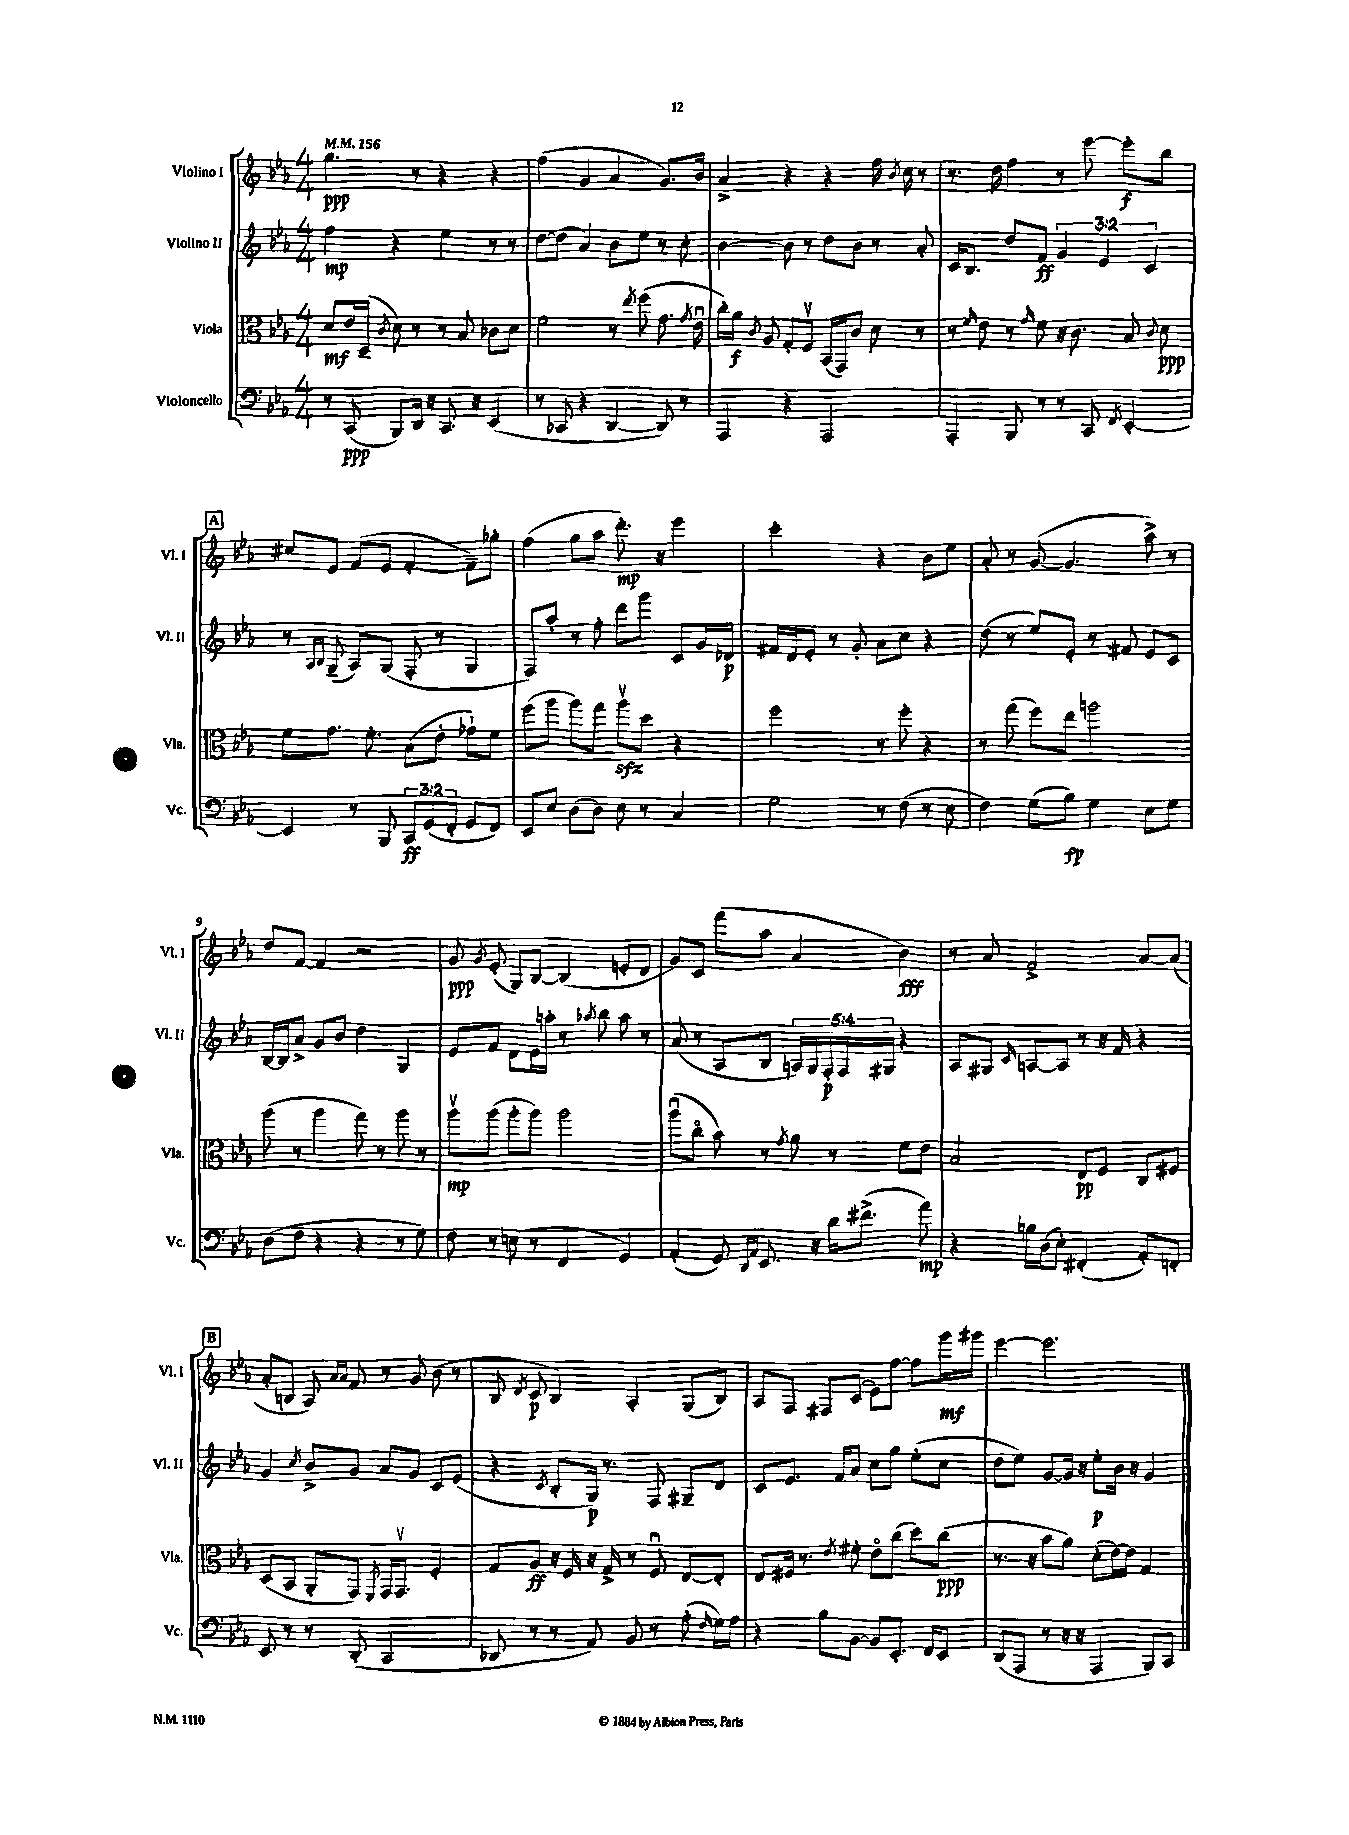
<<
\new StaffGroup <<
\new Staff = "s0" \with { instrumentName = "Violino I" shortInstrumentName = "Vl. I" } {
    \clef treble \key ees \major \numericTimeSignature \time 4/4 \tempo 4 = 156
    \autoBeamOff g''4.\ppp r8 r4 r4 |
    f''4( g'4 aes'4 g'8.[) bes'16] |
    aes'4-> r4 r4 f''16 \acciaccatura { bes'8 } c''16 r8 |
    r8. d''16 f''4 r8 ees'''8~ ees'''8[-.\f bes''8] |
    \mark \markup { \box "A" } cis''8[ ees'8] f'8[( ees'8] f'4~-. f'8[--) ges''8]-. |
    f''4( g''8[ aes''8] d'''8.-.\mp) r16 ees'''4 |
    c'''2-. r4 bes'8[ ees''8] |
    aes'8-. r8 g'8~( g'4. aes''8->) r8 |
    d''8[ f'8]~ f'4 r2 |
    g'8\ppp \acciaccatura { g'8 } ees'8-.( g8[) bes8]~ bes4( e'8[-. d'8] |
    g'8[) c'8] f'''8[( aes''8] aes'4 bes'4\fff) |
    r8 aes'8 f'2-> aes'8[~ aes'8]( |
    \mark \markup { \box "B" } aes'8[-. b8] aes8) \grace { aes'16[ aes'16] } f'8 r8 g'8 bes'8( r8 |
    bes8 \acciaccatura { d'8 } c'8\p bes4) aes4-. g8[( bes8]) |
    aes8[ f8] fis8[ c'8]( ees'8[) f''8]~ f''8[ g'''16\mf gis'''16] |
    ees'''4~ ees'''2. \bar "|." |
}
\new Staff = "s1" \with { instrumentName = "Violino II" shortInstrumentName = "Vl. II" } {
    \clef treble \key ees \major \numericTimeSignature \time 4/4 \override Staff.TupletNumber.text = #tuplet-number::calc-fraction-text
    \autoBeamOff f''4\mp r4 ees''4 r8 r8 |
    d''8[~ d''8]( aes'4) bes'8[ ees''8] r8 c''8-. |
    bes'4~ bes'8 r8 d''8[ bes'8] r8 aes'8-. |
    c'16[ bes8.] d''8[ f'8]\ff \tuplet 3/2 { g'4 ees'4 c'4 } |
    \mark \markup { \box "A" } r8 \grace { aes16[ bes16] } g8--( aes8[) g8]( f8-. r8 g4 |
    f8[) aes''8]-. r8 f''8-. d'''8[ g'''8] c'8[ g'16 des'16]\p |
    fis'16[ d'16 ees'8]-. r8 g'8-. aes'8[ c''8] r4 |
    d''8( r8 ees''8[) ees'8]-. r8 fis'8 ees'8[ c'8] |
    bes16[~ bes16 aes'8]-> g'8[ bes'8] d''4 g4 |
    ees'8[ f'8] d'8[ ees'16 a''16]-. r8 \acciaccatura { aes''8 } bes''8 aes''8 r8 |
    aes'8( r8 aes8[ bes8] \tuplet 5/4 { a16[) g16 f16-.\p f16 gis16] } r4 |
    aes8[ gis8] \grace { c'16 } a8[~ a8] r8 r16 f'16 r4 |
    \mark \markup { \box "B" } g'4 \acciaccatura { c''8 } bes'8[-> g'8] aes'8[ g'8] c'8[ ees'8]( |
    r4 \acciaccatura { c'8 } bes8[-. g16]\p) r8. f8 gis8[-- d'8] |
    c'8[ ees'8.] f'16[ aes'8] c''8[ g''8] ees''8[-.( c''8] |
    d''8[ ees''8]) g'8[~ g'16] r16 ees''8[-.\p bes'16] r16 g'4 \bar "|." |
}
\new Staff = "s2" \with { instrumentName = "Viola" shortInstrumentName = "Vla." } {
    \clef alto \key ees \major \numericTimeSignature \time 4/4
    \autoBeamOff d'8[\mf ees'16 d16]--( \acciaccatura { c'8 } d'8) r8 r8 bes8 ces'8[ d'8] |
    f'2 r8 \acciaccatura { ees''8 } f''8( g'8. \acciaccatura { g'8 } ees'16\downbow |
    c''16[-.) aes'16]\f \acciaccatura { c'8 } aes8 g8[-. f8]\upbow bes,16[( g,16) c'8] d'8 r8 |
    r8 \grace { f'16 } ees'8 r8 \grace { g'16 } f'8 r16 c'8. bes8 \appoggiatura { c'8 } d'8\ppp |
    \mark \markup { \box "A" } f'8[ g'8.] f'8.-. bes8[( ees'8]-. ges'8[-!) f'8] |
    f''8[( aes''8] aes''8[) g''8] aes''8[\upbow\sfz d''8] r4 |
    f''2 r8 f''8-. r4 |
    r8 g''8( f''8[) ees''8] a''2 |
    aes''8( r8 aes''4 g''8) r8 aes''8 r8 |
    aes''8[\upbow\mp aes''8]( aes''8[-. aes''8]) aes''2 |
    aes''8[\downbow( c''8]\flageolet bes'8) r8 \acciaccatura { g'8 } aes'8 r8 f'8[ ees'8] |
    bes2 ees8[\pp f8] c8[ fis8] |
    \mark \markup { \box "B" } d8[( bes,8] aes,8[-. g,8]) \acciaccatura { f,8 } g,16[ g,8.]\upbow f4-. |
    g8[ aes8]\ff r16 f16 r16 g16-> r8 f8\downbow ees8[~ ees8]-. |
    ees8[ fis16] r8. \acciaccatura { ees'8 } fis'8-. ees'8[\flageolet c''8]( d''8[) c''8]\ppp( |
    r8. r16 bes'8[ aes'8]) d'8[-.( ees'16~) ees'16] g4 \bar "|." |
}
\new Staff = "s3" \with { instrumentName = "Violoncello" shortInstrumentName = "Vc." } {
    \clef bass \key ees \major \numericTimeSignature \time 4/4 \override Staff.TupletNumber.text = #tuplet-number::calc-fraction-text
    \autoBeamOff r8 c,8\ppp( bes,,8[) d,16] r16 c,8. r16 ees,4( |
    r8 ces,8 r4 d,4~ d,8) r8 |
    aes,,4 r4 aes,,2 |
    aes,,4-. bes,,8 r8 r8 c,8 \acciaccatura { f,8 } ees,4~-. |
    \mark \markup { \box "A" } ees,4 r8 bes,,8 \tuplet 3/2 { c,8[\ff g,8( f,8]-. } g,8[ f,8]) |
    ees,8[ ees8] d8[( d8]) ees8 r8 c4 |
    g2 r8 f8( r8 ees8 |
    f4) g8[( bes8]\fp) g4 ees8[ g8] |
    d8[( f8] r4 r4 r8 g8) |
    f8 r8 e8( r8 f,4 g,4) |
    aes,4-.( g,8) \grace { d,16[ aes,16] } ees,8. r16 d'16[ fis'8.]->( aes'8\mp) |
    r4 b16[ d16( ees8]-.) fis,4-.( aes,8[-.) f,8]-. |
    \mark \markup { \box "B" } ees,8 r8 r8 d,8-.( c,2 |
    des,8 r8 r8 aes,8) bes,8 r8 aes8-.( \grace { f16 } g16[) aes16] |
    r4 bes8[ bes,8]~ bes,8[ ees,8.]-. f,16[ ees,8] |
    d,8[( aes,,8] r8 r16 r16 aes,,4 bes,,8[) c,8] \bar "|." |
}
>>
>>
